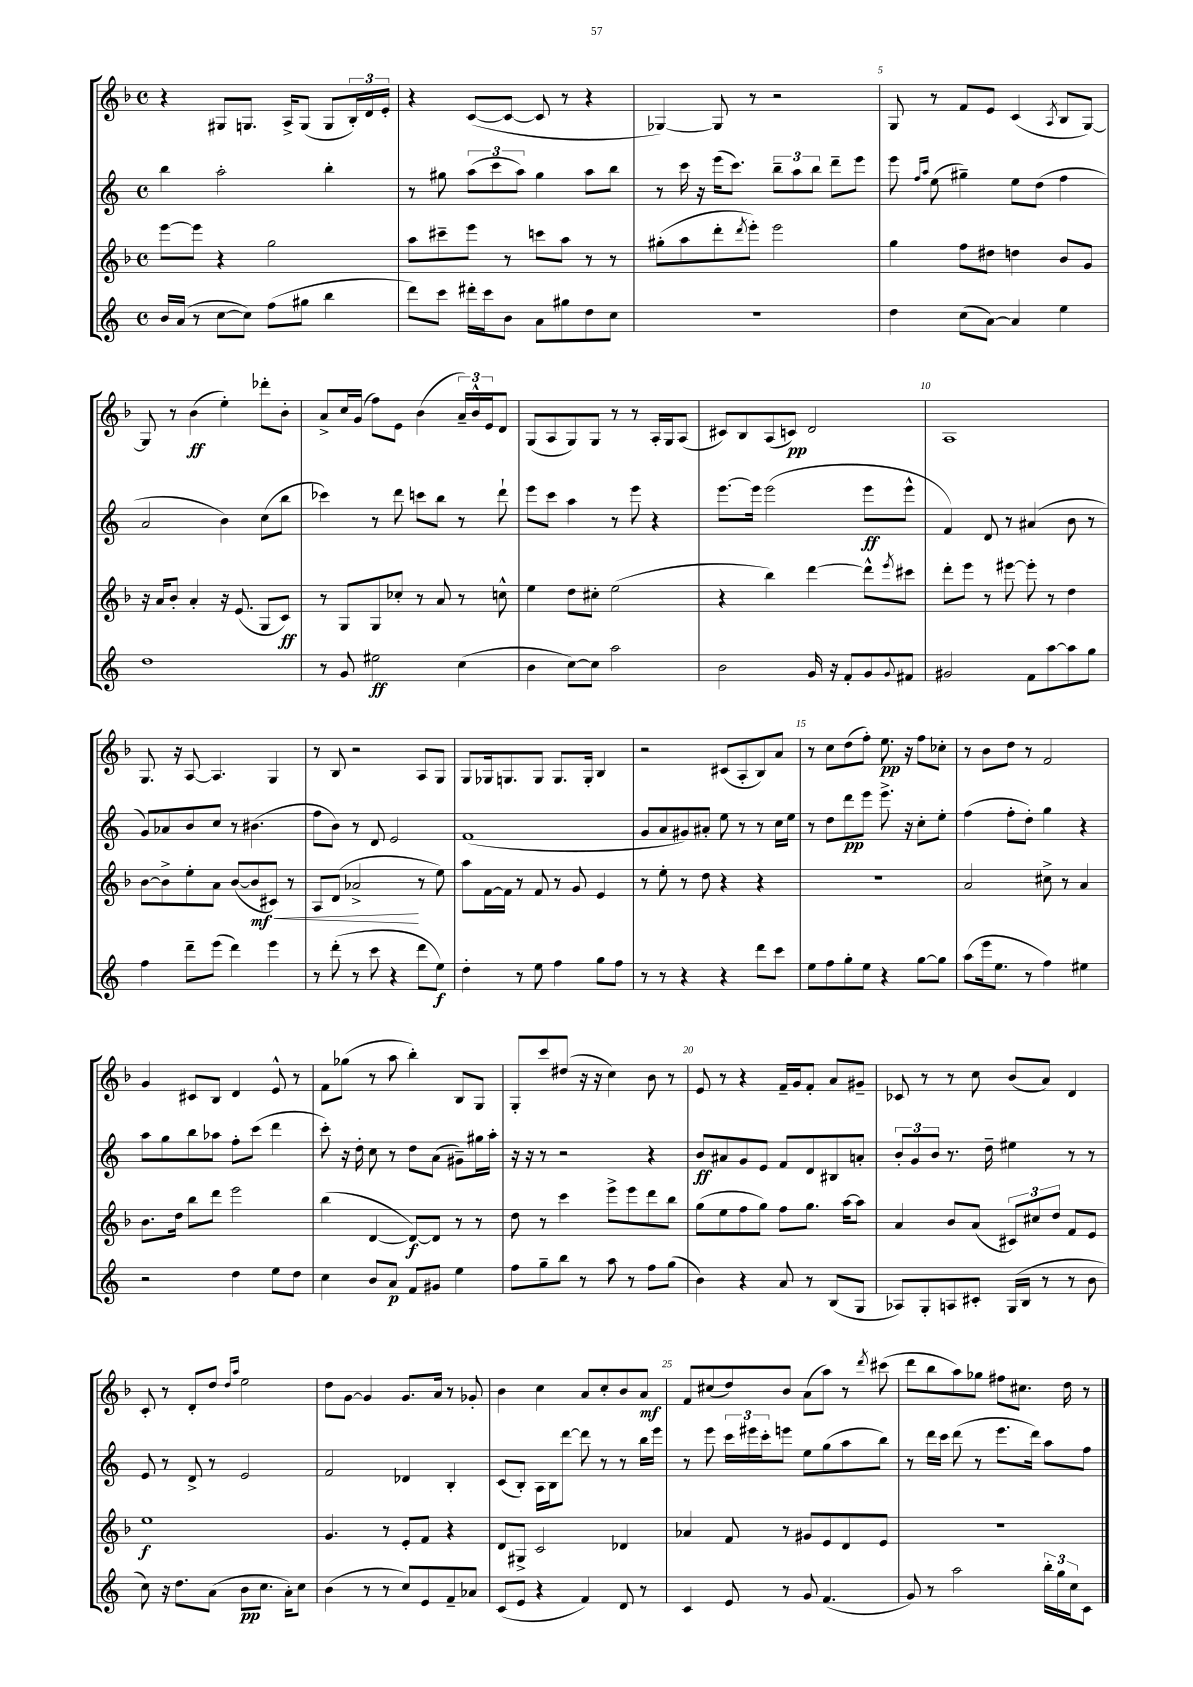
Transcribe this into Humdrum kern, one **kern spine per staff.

**kern	**kern	**kern	**kern
*staff4	*staff3	*staff2	*staff1
*clefG2	*clefG2	*clefG2	*clefG2
*k[]	*k[b-]	*k[]	*k[b-]
*M4/4	*M4/4	*M4/4	*M4/4
*met(c)	*met(c)	*met(c)	*met(c)
16b/LL	[8eee\L	4bb\	4r
(16a/JJ	.	.	.
8r	8eee\]J	.	.
[8cc\L	4r	2aa'\	8G#/L
8cc\]J)	.	.	8.G/J
(8ff\L	2gg\	.	.
.	.	.	16A^/LK
8gg#\J	.	.	(8G/J
4bb\	.	4bb'\	8G/L
.	.	.	24B-'/L)
.	.	.	24d/
.	.	.	24e'/JJ
=	=	=	=
8ddd\L)	8aa\L	8r	4r
8ccc\J	8ccc#~\	8gg#\	.
16ddd#'\LL	8eee\J	(12aa\L	([8c/L
16ccc\J	.	.	.
.	.	12ccc\	.
8b\J	8r	.	8c/_J
.	.	12aa\J)	.
8a\L	8ccc\L	4gg#\	8c/]
8gg#\	8aa\J	.	8r
8dd\	8r	8aa\L	4r
8cc\J	8r	8bb\J	.
=	=	=	=
1r	(8gg#'\L	8r	[4G-/)
.	8aa\	16ccc\	.
.	.	16r	.
.	8ddd'\	(16eee\LK	8G-/]
.	.	8.ccc\J)	.
.	8qddd/	.	.
.	8eee'\J)	.	8r
.	2eee\	12bb~\L	2r
.	.	12aa\	.
.	.	12bb\J	.
.	.	8ddd~\L	.
.	.	8eee\J	.
=	=	=	=
4dd\	4gg\	8eee\	8G/
.	.	16qqff/LL	.
.	.	16qqaa/JJ	.
.	.	(8ee\	8r
(8cc\L	8ff\L	4gg#~\)	8f/L
[8a\J)	8dd#\J	.	8e/J
4a/]	4dd\	8ee\L	(4c/
.	.	(8dd\J	.
.	.	.	8qA/
4ee\	8b-/L	4ff\	8B-/L
.	8g/J	.	[8G/J)
=	=	=	=
1dd	16r	2a/	8G/]
.	16a/LK	.	.
.	8b-'/J	.	8r
.	4a'/	.	(4b-\
.	16r	4b\)	4ee'\)
.	(8.e/	.	.
.	8G/L	(8cc\L	8ddd-'\L
.	8c/J)	8bb\J	8b-'\J
=	=	=	=
8r	8r	4ccc-\)	8a^/L
8g/	8G/L	.	16cc/L
.	.	.	(16g/JJ
2ee#\	8G/	8r	8ff\L)
.	8cc-'/J	8ddd\	8e\J
.	8r	8ccc\L	(4b-\
.	8a/	8bb\J	.
(4cc\	8r	8r	24a~/LL)
.	.	.	24b-^^/
.	.	.	24e/J
.	8cc^^\	8ddd`\	8d/J
=	=	=	=
4b\	4ee\	8eee\L	(8G/L
.	.	8ccc\J	8A/
[8cc\L)	8dd\L	4aa\	8G/)
8cc\]J	8cc#'\J	.	8G/J
2aa\	(2ee\	8r	8r
.	.	8eee\	8r
.	.	4r	16A'/LL
.	.	.	16G/J
.	.	.	(8A/J
=	=	=	=
2b\	4r	[8.eee\L	8c#/L)
.	.	.	8B-/
.	.	16eee\]Jk	.
.	4bb-\)	(2eee\	(8A/
.	.	.	8c/J)
16g/	[4ddd\	.	2d/
16r	.	.	.
8f'/L	.	.	.
8g/	8ddd^^\]L	8eee\L	.
8qqg/	8qeee/	.	.
8f#/J	8ccc#\J	8eee^^\J	.
=	=	=	=
2g#/	8ddd'\L	4f/)	1A
.	8eee\J	.	.
.	8r	8d/	.
.	[8eee#\	8r	.
8f\L	8eee#'\]	(4a#/	.
[8aa\	8r	.	.
8aa\]	4dd\	8b\	.
8gg\J	.	8r	.
=	=	=	=
4ff\	[8b-\L	8g/L)	8.G/
.	8b-^\]	8a-/	.
.	.	.	16r
8ddd~\L	8ee'\	8b/	[8A/
(8eee\J	8a\J	8cc/J	4.A/]
4ddd\)	([8b-/L	8r	.
.	8b-/]	(4.b#\	.
4eee\	8c#/J)	.	4G/
.	8r	.	.
=	=	=	=
8r	8A/L	8ff\L	8r
(8ddd'\	(8d/J	8b\J)	8B-/
8r	2a-^/	8r	2r
8ccc\	.	8d/	.
4r	.	2e/	.
8ddd\L	8r	.	8A/L
8ee\J)	8ee\)	.	8G/J
=	=	=	=
4dd'\	8aa\L	(1f	8G/L
.	[16f\L	.	16G-/k
.	16f\]JJ	.	8.G/
8r	8r	.	.
8ee\	8f/	.	8G/J
4ff\	8r	.	8.G/L
.	8g/	.	.
.	.	.	16G'/Jk
8gg\L	4e/	.	4B-/
8ff\J	.	.	.
=	=	=	=
8r	8r	8g/L	2r
8r	8ee'\	8a/	.
4r	8r	8g#/)	.
.	8dd\	8a#'/J	.
4r	4r	8ee\	(8c#/L
.	.	8r	8A'/
8ddd\L	4r	8r	8B-/)
8ccc\J	.	16cc\LL	8a/J
.	.	16ee\JJ	.
=	=	=	=
8ee\L	1r	8r	8r
8ff\	.	8dd\L	8cc\L
8gg'\	.	8ddd\	(8dd\
8ee\J	.	8eee\J	8ff'\J)
4r	.	8.eee^\	8.ee\
.	.	16r	16r
[8gg\L	.	8cc'\L	8ff\L
8gg\]J	.	8ee'\J	8cc-'\J
=	=	=	=
(8aa\L	2a/	(4ff\	8r
16eee\k	.	.	8b-\L
8.ee\J	.	.	.
.	.	8ff'\L	8dd\J
8r	.	8dd'\J)	8r
4ff\)	8cc#^\	4gg\	2f/
.	8r	.	.
4ee#\	4a/	4r	.
=	=	=	=
2r	8.b-\L	8aa\L	4g/
.	.	8gg\	.
.	16dd\Jk	.	.
.	8bb-\L	8bb\	8c#/L
.	8ddd\J	8aa-\J	8B-/J
4dd\	2eee\	8ff'\L	4d/
.	.	(8ccc\J	.
8ee\L	.	4ddd\	8e^^/
8dd\J	.	.	8r
=	=	=	=
4cc\	(4bb-\	8ccc'\)	8f\L
.	.	16r	(8gg-\J
.	.	16dd'\	.
8b/L	[4d/	8cc\	8r
8a/J	.	8r	8aa\
8f/L	8d/_L)	8dd\L	4bb-'\)
8g#/J	8d/]J	(8a\J	.
4ee\	8r	8g#~\L)	8B-/L
.	8r	16gg#\L	8G/J
.	.	16aa'\JJ	.
=	=	=	=
8ff\L	8dd\	16r	8G'/L
.	.	16r	.
8gg~\	8r	8r	8ccc/
8bb\J	4ccc\	2r	(8dd#/J
8r	.	.	16r
.	.	.	16r
8aa\	8eee^\L	.	4cc\)
8r	8eee\	.	.
8ff\L	8ddd\	4r	8b-\
(8gg\J	8bb-\J	.	8r
=	=	=	=
4b\)	(8gg\L	8b/L	8e/
.	8ee\	8a#/	8r
4r	8ff\	8g/	4r
.	8gg\J)	8e/J	.
8a/	8ff\L	8f/L	16f~/LL
.	.	.	16g/J
8r	8.gg\J	8d/	8f'/J
(8B/L	.	8B#/	8a/L
.	[16aa\LK	.	.
8G/J	8aa\]J	8a'/J	8g#~/J
=	=	=	=
8A-/L)	4a/	12b'/L	8c-/
.	.	12g/	.
8G'/	.	.	8r
.	.	12b/J	.
8A/	8b-/L	8.r	8r
8c#'/J	(8a/J	.	8cc\
.	.	16dd~\	.
(16G/LL	12c#/L)	4ee#\	(8b-/L
16B/JJ	.	.	.
.	12cc#/	.	.
8r	.	.	8a/J)
.	12dd/J	.	.
8r	8f/L	8r	4d/
8b\	8e/J	8r	.
=	=	=	=
8cc\)	1ee	8e/	8c'/
16r	.	8r	8r
8.dd\L	.	.	.
.	.	8d^/	8d'/L
(8a\J	.	8r	8dd/J
.	.	.	16qqdd/LL
.	.	.	16qqaa/JJ
8b\L	.	2e/	2ee\
8.cc\J	.	.	.
16a'\LK)	.	.	.
8cc\J	.	.	.
=	=	=	=
(4b\	4.g/	2f/	8dd\L
.	.	.	[8g\J
8r	.	.	4g/]
8r	8r	.	.
8cc/L)	8e'/L	4d-/	8.g/L
8e/	8f/J	.	.
.	.	.	16a/Jk
8f~/	4r	4B'/	8r
8a-/J	.	.	8g-'/
=	=	=	=
(8c/L	8d/L	(8c/L	4b-\
8e/J	8G#^/J	8B'/J)	.
4r	2c/	16A\LL	4cc\
.	.	16B\J	.
.	.	[8ddd\J	.
4f/)	.	8ddd\]	8a/L
.	.	8r	8cc'/
8d/	4d-/	8r	8b-/
8r	.	16bb\LL	8a/J
.	.	16eee\JJ	.
=	=	=	=
4c/	4a-/	8r	8f/L
.	.	8eee\	(8cc#/
8e/	8f/	24ccc\LL	8dd/)
.	.	24eee#\	.
.	.	24ccc'\J	.
8r	8r	8eee\J	8b-/J
8g/	8g#/L	8ee\L	(8a\L
(4.f/	8e/	(8gg\	8aa\J)
.	8d/	8aa\	8r
.	.	.	8qddd/
.	8e/J	8bb\J)	(8ccc#\
=	=	=	=
8g/)	1r	8r	8ddd\L
8r	.	16ddd\LL	8bb-\
.	.	16ccc\JJ	.
2aa\	.	(8ddd\	8aa\)
.	.	8r	8gg-\J
.	.	8.eee\L	8ff#\L
.	.	.	8.cc#\J
.	.	16ddd\Jk)	.
24bb'\LL	.	8aa\L	.
24gg\	.	.	.
.	.	.	16dd\
24cc\J	.	.	.
8c\J	.	8ff\J	8r
==	==	==	==
*-	*-	*-	*-
